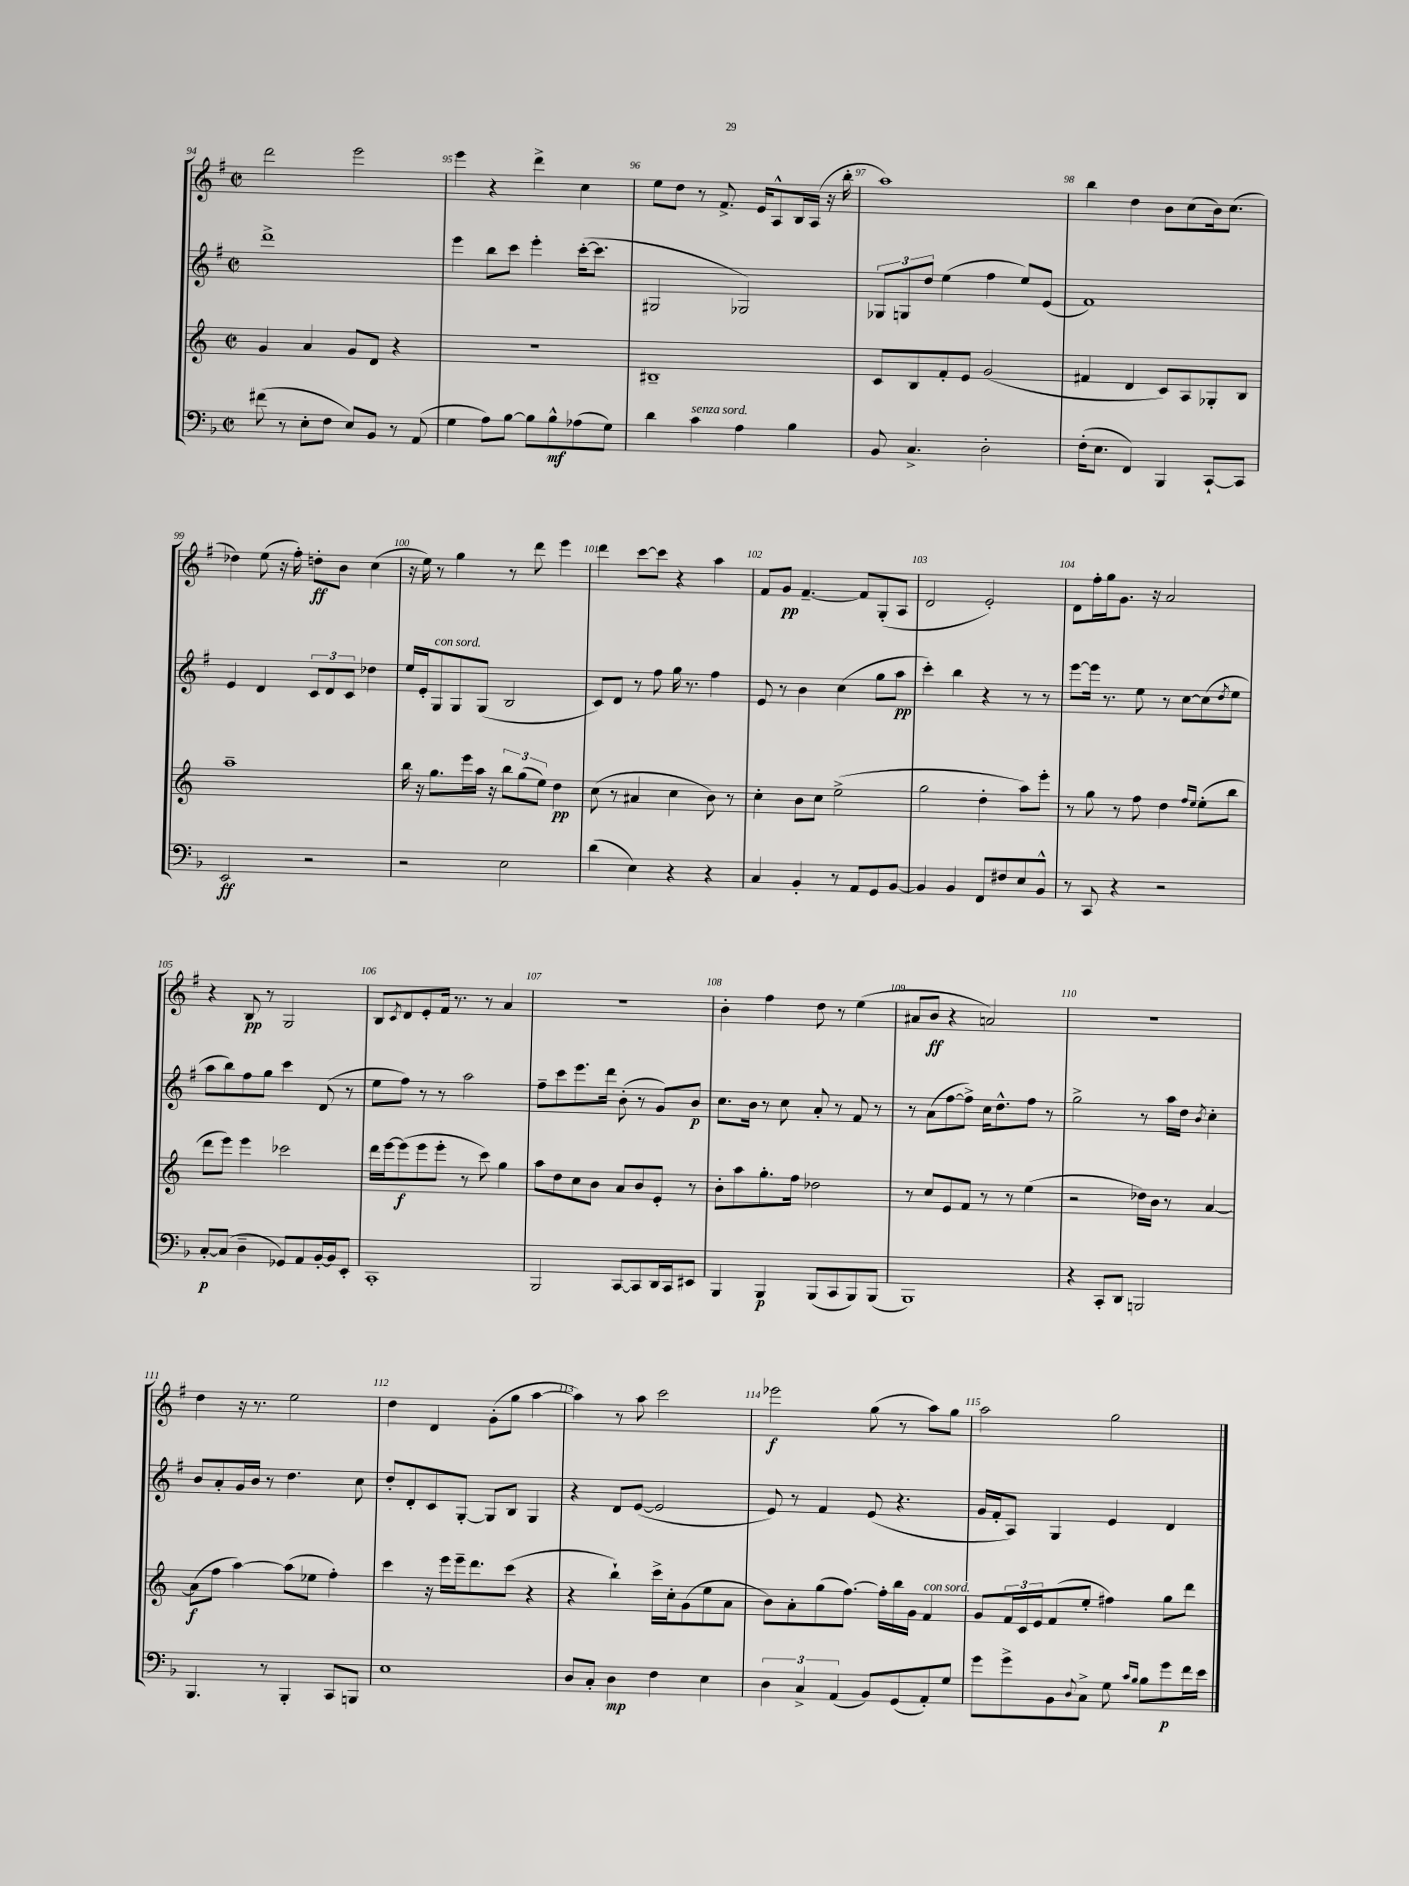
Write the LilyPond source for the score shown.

<<
\new StaffGroup <<
\new Staff = "s0" {
    \clef treble \key g \major \defaultTimeSignature \time 2/2
    d'''2 e'''2 |
    e'''4 r4 d'''4-> c''4 |
    e''8 d''8 r8 fis'8.-> e'16 a8-^ b16 a16( r16 b''16-. |
    a''1) |
    b''4 d''4 b'8 c''8( b'16) c''8.( |
    des''4) e''8( r16 fis''16-.) d''8-.\ff b'8 c''4( |
    r16 e''16) r8 g''4 r8 d'''8 e'''4 |
    d'''4 c'''8~ c'''8 r4 a''4 |
    fis'8 g'8\pp fis'4.~-- fis'8 g8-.( a8 |
    d'2 e'2-.) |
    d'8 fis''16-. g''16 g'8. r16 a'2 |
    r4 b8\pp r8 g2 |
    b8 \acciaccatura { c'8 } d'8 e'8-. fis'16 r8. r8 a'4 |
    r1 |
    b'4-. fis''4 d''8 r8 e''4( |
    ais'8 b'8\ff r4 a'2) |
    r1 |
    d''4 r16 r8. e''2 |
    d''4 d'4 g'8-.( g''8 a''4~ |
    a''4) r8 a''8 c'''2 |
    ees'''2\f g''8( r8 a''8) g''8 |
    a''2 g''2 \bar "|." |
}
\new Staff = "s1" {
    \clef treble \key g \major \defaultTimeSignature \time 2/2
    d'''1-> |
    e'''4 b''8 c'''8 e'''4-. c'''16~-.( c'''8. |
    gis2 ges2) |
    \tuplet 3/2 { ges8 g8 d''8 } e''4( fis''4 e''8) e'8( |
    fis'1) |
    e'4 d'4 \tuplet 3/2 { c'8 d'8 c'8 } des''4 |
    e''16 e'16-. g8^\markup { \italic "con sord." } g8 g8( b2 |
    c'8) d'8 r8 fis''8 g''16 r8. fis''4 |
    e'8 r8 b'4 c''4( g''8 a''8\pp |
    c'''4-.) b''4 r4 r8 r8 |
    e'''8~ e'''16 r8. e''8 r8 c''8~ c''8( \acciaccatura { d''8 } e''8 |
    a''8 b''8) fis''8 g''8 c'''4 d'8( r8 |
    e''8 fis''8) r8 r8 a''2 |
    fis''8-- c'''8 e'''8. d'''16 b'8-.( r8 g'8) b'8\p |
    c''8. b'16 r8 c''8 a'8-. r8 fis'8 r8 |
    r8 a'8( fis''8~ fis''8->) c''16 d''8.-^ fis''8 r8 |
    g''2-> r8 a''16 d''16 \acciaccatura { b'8 } c''4-. |
    b'8 a'8-. g'16 b'16 r8 d''4. c''8 |
    d''8-. d'8-. c'8 g8~-. g8 b8 g4 |
    r4 d'8 e'8~( e'2 |
    e'8) r8 fis'4 e'8( r4. |
    g'16 fis'16-. a8) g4 e'4 d'4 \bar "|." |
}
\new Staff = "s2" {
    \clef treble \key c \major \defaultTimeSignature \time 2/2
    g'4 a'4 g'8 d'8 r4 |
    r1 |
    bis1-- |
    c'8 b8 f'8-. e'8 g'2( |
    fis'4 d'4 c'8) a8 ges8-. b8 |
    a''1-- |
    b''16 r16 g''8. e'''16 a''16 r16 \tuplet 3/2 { b''8 g''8( e''8) } d''4\pp |
    c''8( r8 ais'4 c''4 b'8) r8 |
    c''4-. b'8 c''8 e''2->( |
    g''2 d''4-. a''8) e'''8-. |
    r8 g''8 r8 f''8 d''4 \grace { f''16 e''16 } e''8-.( b''8 |
    d'''8 e'''8) e'''4 ces'''2 |
    d'''16 e'''16~ e'''8\f( e'''8 e'''8-. r8 c'''8) g''4 |
    a''8 d''8 c''8 b'8 a'8 b'8 e'8-. r8 |
    b'8-. a''8 g''8.-. f''16 des''2 |
    r8 c''8 e'8 f'8 r8 r8 e''4( |
    r2 des''16) b'16 r8 a'4~ |
    a'8\f( f''8 a''4~) a''8( ees''8 f''4-.) |
    c'''4 r16 e'''16 e'''16-- d'''8. c'''8( r4 |
    r4 b''4-!) c'''16-> c''16-. g'8( e''8 a'8 |
    b'8) a'8-. g''8( f''8.~) f''16-. b''16 g'16 f'4^\markup { \italic "con sord." } |
    g'8 \tuplet 3/2 { f'16 c'16 e'16 } f'8( e''8-. fis''4) g''8 d'''8 \bar "|." |
}
\new Staff = "s3" {
    \clef bass \key f \major \defaultTimeSignature \time 2/2
    fis'8( r8 e8-. f8 e8) bes,8 r8 a,8( |
    g4 a8) bes8~ bes8 bes8-^\mf aes8( g8) |
    d'4 c'4^\markup { \italic "senza sord." } a4 bes4 |
    bes,8 c4.-> d2-. |
    f16-.( e8. f,4) bes,,4 c,8~-! c,8 |
    e,2\ff r2 |
    r2 e2 |
    d'4( e4) r4 r4 |
    c4 bes,4-. r8 a,8 g,8 bes,8~ |
    bes,4 bes,4 f,8 fis8 e8 bes,8-^ |
    r8 c,8 r4 r2 |
    c8~-.\p c8( d4-- ges,8) a,8 bes,16~-. bes,16 e,8-. |
    c,1-. |
    bes,,2 c,8~ c,8 d,16 c,16 eis,8 |
    bes,,4 bes,,4\p bes,,8( c,8 bes,,8) bes,,8( |
    bes,,1) |
    r4 c,8-. d,8 b,,2 |
    bes,,4. r8 bes,,4-. c,8 b,,8 |
    e1 |
    d8 c8-. d4\mp f4 e4 |
    \tuplet 3/2 { d4 c4-> a,4( } bes,8) g,8( a,8-.) g8 |
    g'8 g'8-> bes,8 \appoggiatura { d8 } c8-> g8 \grace { c'16 bes16 } bes8 g'8\p f'16 e'16 \bar "|." |
}
>>
>>
\layout { \context { \Score currentBarNumber = #94 \override BarNumber.break-visibility = ##(#f #t #t) barNumberVisibility = #all-bar-numbers-visible } }
